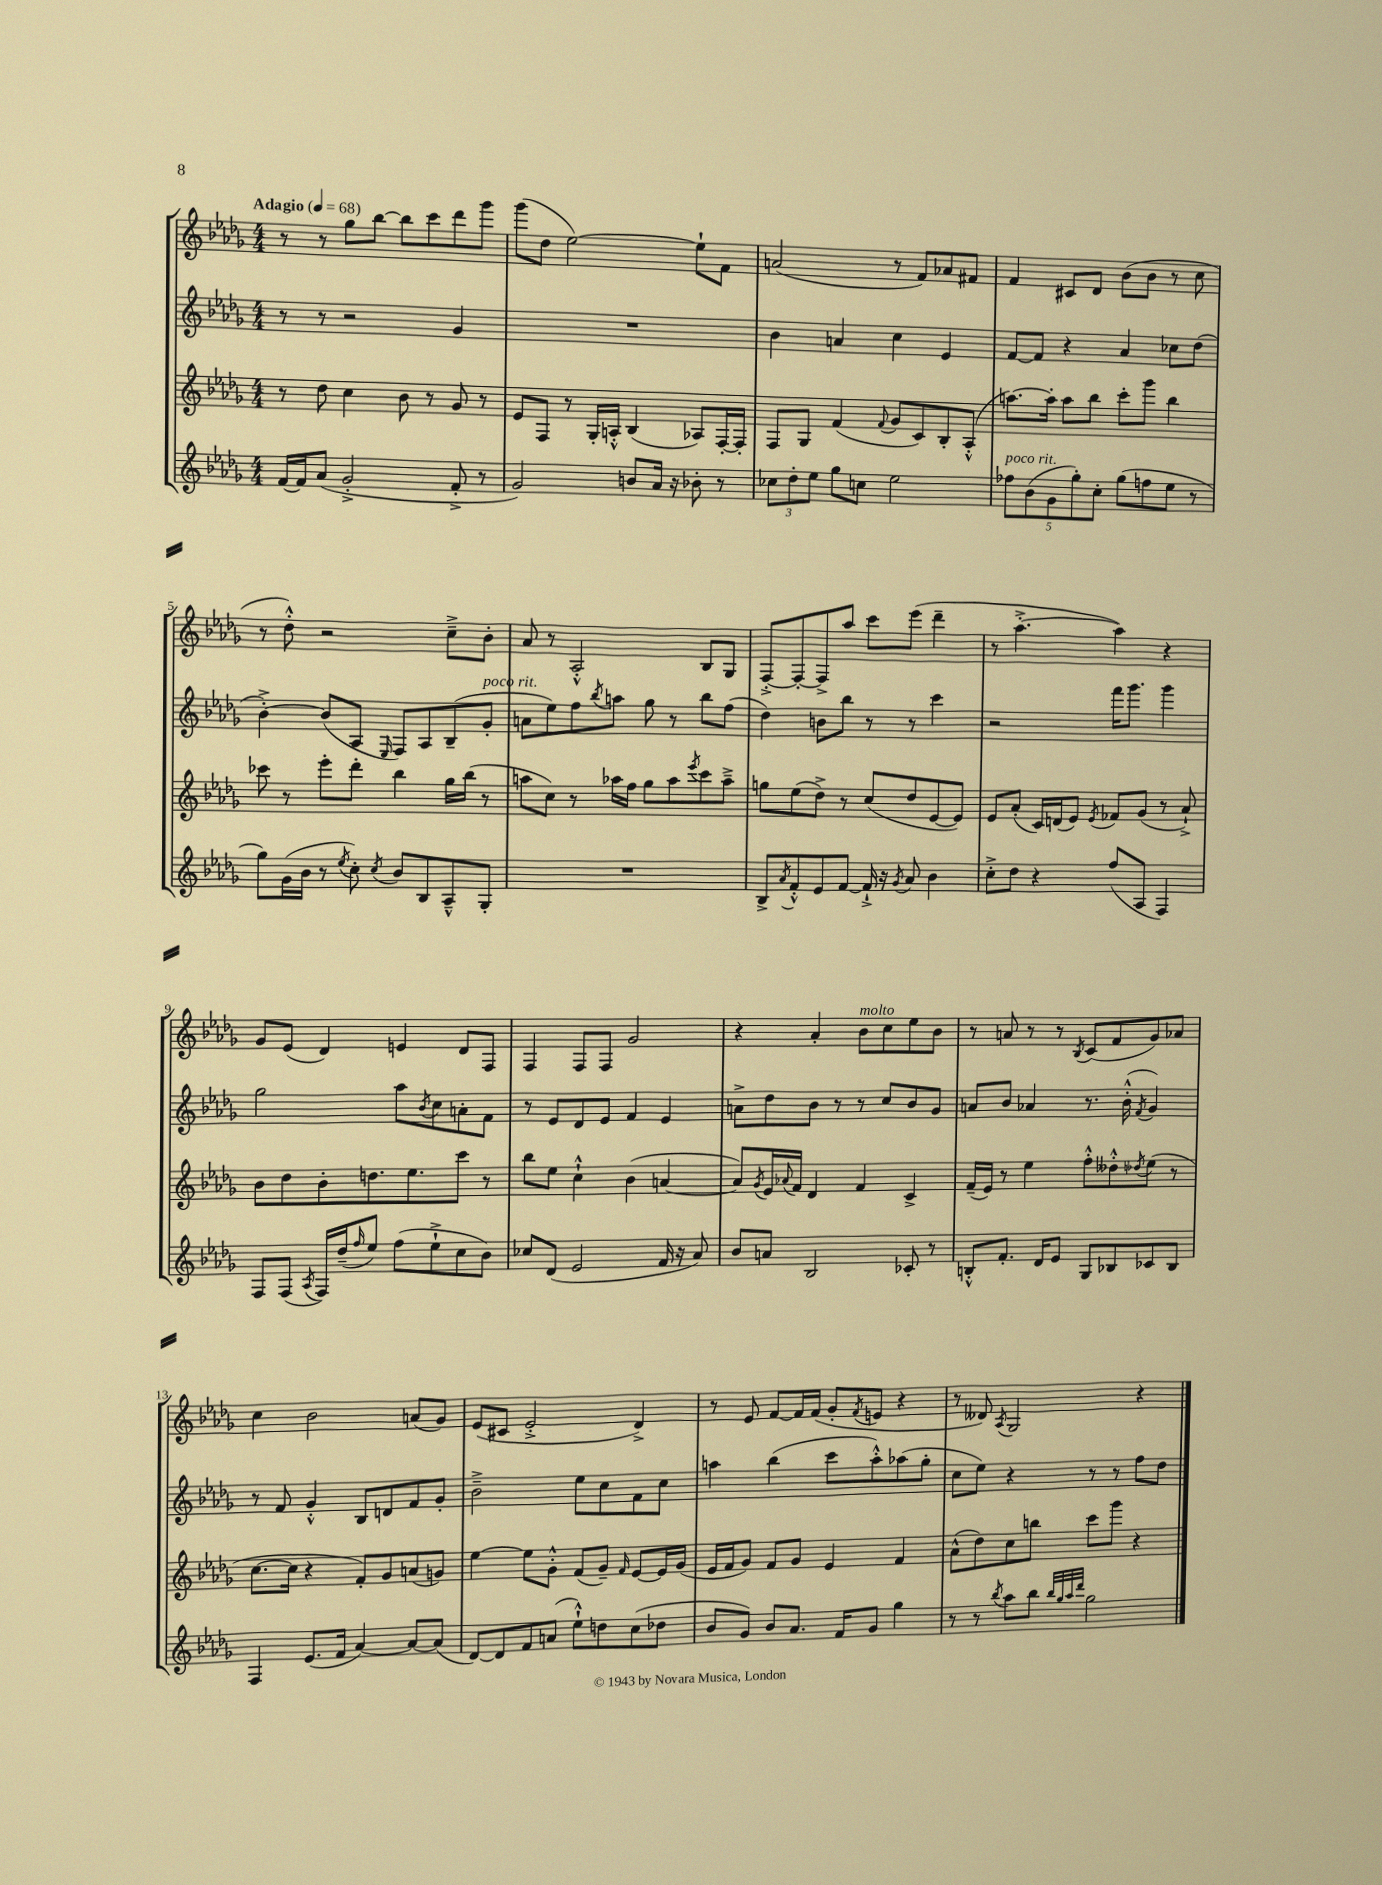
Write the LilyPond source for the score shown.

<<
\new StaffGroup <<
\new Staff = "s0" {
    \clef treble \key des \major \numericTimeSignature \time 4/4 \tempo "Adagio" 4 = 68
    r8 r8 ges''8 bes''8~ bes''8 c'''8 des'''8 ges'''8 |
    ges'''8( des''8 ees''2~) ees''8-! f'8 |
    a'2( r8 f'8) aes'8 fis'8 |
    f'4 cis'8 des'8 bes'8( bes'8 r8 c''8 |
    r8 des''8-.-^) r2 c''8---> bes'8-. |
    aes'8 r8 aes2-.-^ bes8 ges8 |
    f8~-.-> f8~-. f8-> aes''8 c'''8 ees'''8( des'''4-- |
    r8 aes''4.~-.-> aes''4) r4 |
    ges'8 ees'8( des'4) e'4 des'8 f8 |
    f4 f8 f8 ges'2 |
    r4 aes'4-. bes'8^\markup { \italic "molto" } c''8 ees''8 bes'8 |
    r8 a'8 r8 r8 \acciaccatura { bes8 } c'8( f'8 ges'8) aes'8 |
    c''4 bes'2 a'8( ges'8) |
    ees'8( cis'8 ees'2-.-> des'4->) |
    r8 ees'8 f'8~ f'16 f'16( ges'8-. \acciaccatura { f'8 } e'8 r4 |
    r8 deses'8) \acciaccatura { aes8 } ges2 r4 \bar "|." |
}
\new Staff = "s1" {
    \clef treble \key des \major \numericTimeSignature \time 4/4
    r8 r8 r2 ges'4 |
    R1 |
    bes'4 a'4 c''4 ees'4 |
    f'8~ f'8 r4 aes'4 ces''8 des''8( |
    bes'4~-.->) bes'8( aes8 \grace { ees16 } f8) aes8 bes8--( ges'8-.^\markup { \italic "poco rit." } |
    a'8 ees''8) f''8 \acciaccatura { bes''8 } a''8 ges''8 r8 bes''8 f''8( |
    des''4) b'8 bes''8 r8 r8 c'''4 |
    r2 f'''16 ges'''8. ges'''4 |
    ges''2 aes''8 \acciaccatura { bes'8 } c''8 a'8-. f'8 |
    r8 ees'8 des'8 ees'8 f'4 ees'4 |
    a'8-> des''8 bes'8 r8 r8 c''8 bes'8 ges'8 |
    a'8 bes'8 aes'4 r8. bes'16-.-^( \acciaccatura { f'8 } ges'4) |
    r8 f'8 ges'4-.-^ bes8 d'8 f'8 ges'8-. |
    bes'2---> ees''8 c''8 f'8 c''8 |
    a''4 bes''4( c'''8 a''8-.-^) aes''8( ges''8-. |
    c''8 ees''8) r4 r8 r8 f''8 des''8 \bar "|." |
}
\new Staff = "s2" {
    \clef treble \key des \major \numericTimeSignature \time 4/4
    r8 des''8 c''4 bes'8 r8 ges'8 r8 |
    ees'8 f8 r8 ges16-. a16-.-^ bes4( aes8) f16~-. f16-. |
    f8 ges8 f'4( \appoggiatura { f'8 } ges'8 c'8) bes8-. aes8-.-^( |
    a''8.~) a''16-. a''8 bes''8 c'''8-. ges'''8 bes''4 |
    ces'''8 r8 ees'''8-. des'''8-. bes''4 ges''16 bes''16( r8 |
    a''8 c''8) r8 aes''16 f''16 ges''8 aes''8 \acciaccatura { ees'''8 } c'''8 aes''8---> |
    g''8 ees''8( des''8->) r8 c''8( des''8 ees'8~ ees'8) |
    ees'8 aes'8-.( c'16) d'16( ees'8) \acciaccatura { ees'8 } fes'8 ges'8( r8 aes'8-!->) |
    bes'8 des''8 bes'8-. d''8. ees''8. c'''8 r8 |
    bes''8 ees''8 c''4-!-^ bes'4( a'4~ |
    a'8) \acciaccatura { ges'8 } ees'16 \appoggiatura { aes'8 } f'16 des'4 f'4 c'4-> |
    f'16--( ees'16) r8 ees''4 f''8-.-^ deses''8-.-^ \acciaccatura { des''8 } ees''8( r8 |
    c''8.~ c''16 r4 f'8-.) ges'8 a'8( g'8) |
    ees''4~ ees''8 ges'8-.-^ f'8( ges'8--) \grace { f'16 } ees'8~ ees'16 ges'16( |
    ees'16 f'16 ges'8) f'8 ges'8 ees'4 f'4 |
    aes'8-^( des''8) c''8 b''8 c'''8 ges'''8 r4 \bar "|." |
}
\new Staff = "s3" {
    \clef treble \key des \major \numericTimeSignature \time 4/4
    f'16~ f'16 aes'8( ges'2-.-> f'8-.-> r8 |
    ges'2) b'8 aes'16 r16 bes'8-. r8 |
    \tuplet 3/2 { ces''8 des''8-. ees''8 } ges''8 c''8 ees''2 |
    \tuplet 5/4 { fes''8^\markup { \italic "poco rit." } bes'8( ges'8 ges''8-.) c''8-. } ges''8( f''8 ees''8 r8 |
    ges''8) ges'16( bes'16 r8 \acciaccatura { ees''8 } c''8-.) \acciaccatura { c''8 } bes'8 bes8 aes8---^ ges8-. |
    R1 |
    bes8-> \acciaccatura { aes'8 } f'8-.-^ ees'8 f'8~ f'16-!-> r16 \acciaccatura { ges'8 } aes'8 bes'4 |
    c''8-.-> des''8 r4 f''8( aes8 f4) |
    f8 f8( \acciaccatura { aes8 } f16) des''16--( \grace { f''16 } ees''8) f''8( ees''8-!-> c''8 bes'8) |
    ces''8 des'8( ees'2 f'16 r16 aes'8) |
    bes'8 a'8 bes2 ces'8-. r8 |
    b8-.-^ f'8.-. des'16 ees'8 ges8 bes8 ces'8 bes8 |
    f4 ees'8.( f'16 aes'4~) aes'8~ aes'8( |
    des'8~) des'8 f'8 a'8( ees''8-!-^) d''8 c''8( des''8 |
    bes'8 ges'8) bes'8 aes'8. f'16 ges'8 ges''4 |
    r8 r8 \acciaccatura { bes''8 } aes''8 bes''8 \grace { bes''32 ges''32 aes''32 des'''32 } ges''2 \bar "|." |
}
>>
>>
